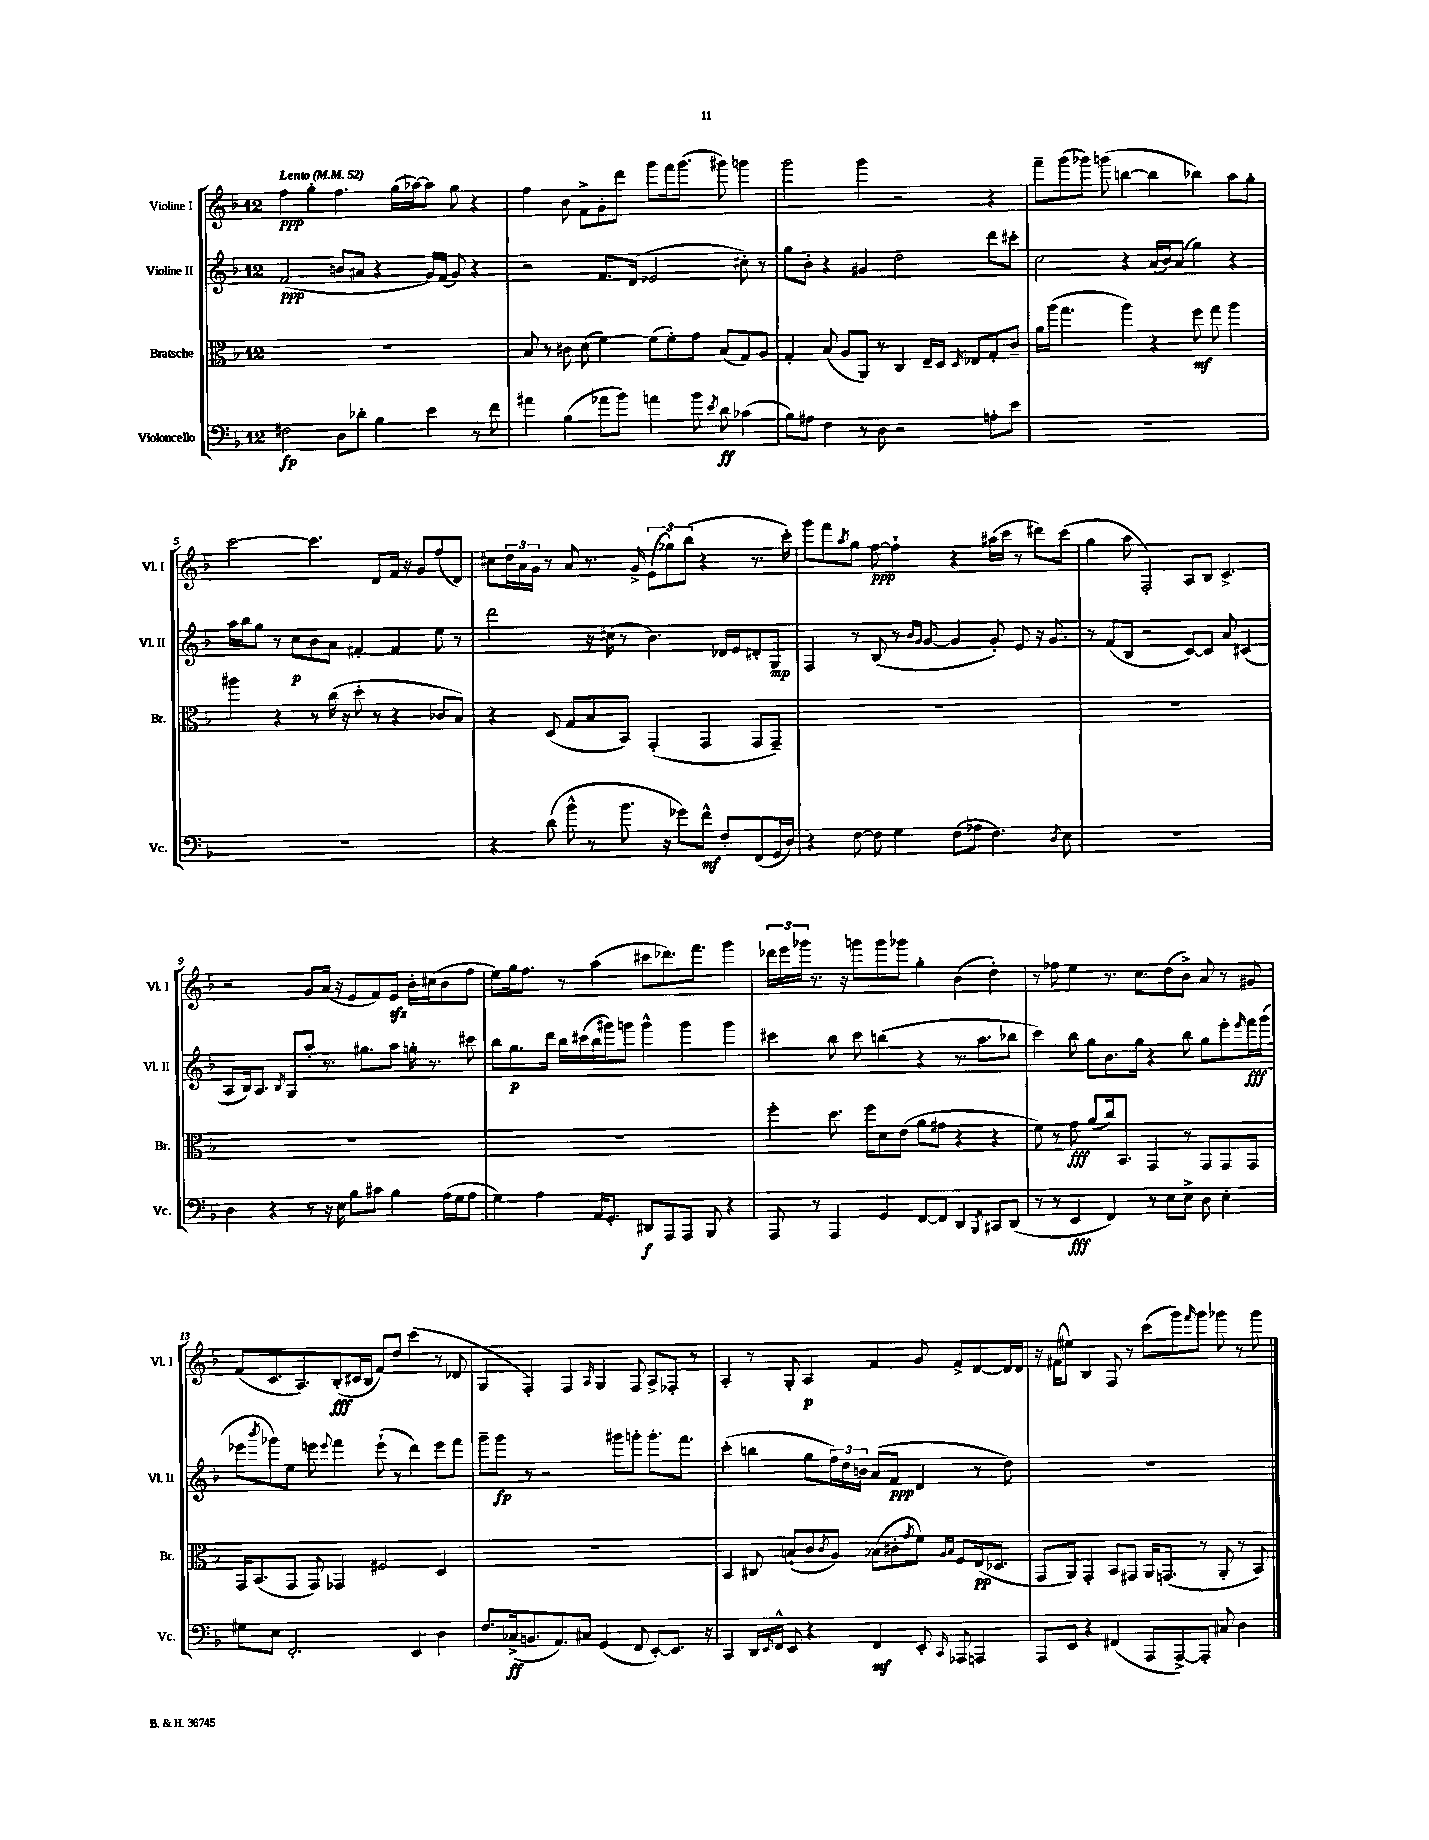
<<
\new StaffGroup <<
\new Staff = "s0" \with { instrumentName = "Violine I" shortInstrumentName = "Vl. I" } {
    \clef treble \key f \major \once \override Staff.TimeSignature.style = #'single-digit \time 12/8 \tempo "Lento" 4 = 52
    f''4\ppp g''4-. f''4. g''16( aes''16~) aes''8 g''8 r4 |
    f''4 bes'8 f'8-> g'8-. d'''8 g'''8 f'''16 g'''8.( gis'''8) g'''4 |
    g'''2 g'''4 r2 r4 |
    f'''8-- g'''8( ges'''8) g'''8( b''4~ b''4 bes''4) a''8 g''8-. |
    c'''2~ c'''4. d'8 f'16 r16 g'8 f''8( d'8) |
    cis''8 \tuplet 3/2 { d''16 a'16 g'16 } r8 a'8 r8. g'16-> \tuplet 3/2 { e'8( ges''8) bes''8( } r4 r8. c'''16-.) |
    g'''8 f'''8 \acciaccatura { a''8 } g''8 f''8~\ppp f''4-! r4 ais''16( c'''16 r8 dis'''8) c'''8( |
    g''4 a''8 f2-.) a8 bes8 c'4.-> |
    r2 g'8 a'16( r16 e'8 f'8) e'8\sfz bes'16-. cis''16( bes'8 f''8 |
    e''8) g''16 f''8. r8 a''4( cis'''8 des'''8.) f'''8. g'''4 |
    \tuplet 3/2 { des'''16 e'''16 ges'''16 } r8. r16 g'''8 g'''8 ges'''8 g''4-. bes'4( d''4-.) |
    r8 fes''8 e''4 r8. c''8. d''8( bes'8->) a'8 r8 gis'8 |
    f'8( c'8. a8.) bes8-.\fff( cis'16 bes16 f'8) d''8 c'''4( r8 des'8 |
    g4 f4-.) f4 \grace { a16 } g4 f8 a8-> fes8-. r8 |
    a4-. r8 g8-. a4\p f'4 g'8 f'8-> d'8~ d'16 d'16 |
    r16 fis'16( eis''8) bes4 f8 r8 c'''8( g'''8) \grace { f'''16 } g'''8 ges'''8 r8 ges'''8 \bar "|." |
}
\new Staff = "s1" \with { instrumentName = "Violine II" shortInstrumentName = "Vl. II" } {
    \clef treble \key f \major \once \override Staff.TimeSignature.style = #'single-digit \time 12/8
    f'2\ppp( b'8 ais'8 r4 g'16) f'16( g'8) r4 |
    r2 f'8. d'16( ees'2 cis''8-.) r8 |
    g''8 bes'8-. r4 gis'4 d''2 d'''8 cis'''8-. |
    c''2 r4 a'16( bes'16) a'8( g''4) r4 |
    a''16 bes''16 g''8 r8 c''8\p bes'8 a'8 fis'4~-. fis'4 e''8 r8 |
    d'''2 r16 cis''16( r8 bes'4.) des'16 e'16 dis'8-. g8\mp |
    f4 r8 bes8( r8 \grace { bes'16 g'16 } g'8~ g'4 g'8-.) e'8 r16 g'8. |
    r8 f'8( bes8 r2 c'8~) c'8 a'8 cis'4( |
    a8 bes16) a8. \acciaccatura { bes8 } g8 a''8-. r8. gis''8. a''8 g''16-. r8. cis'''8 |
    bes''8 g''8.\p d'''16 bes''16 cis'''16( bes''16 gis'''16) g'''8 g'''4-^ g'''4 g'''4 |
    cis'''4 bes''8 cis'''8 b''4( r4 r8. a''8. bes''8 |
    c'''4) bes''8 g''8 bes'8. g''16 r4 bes''8 g''8 e'''8-. \grace { e'''16 } f'''16\fff g'''16( |
    ees'''8 \acciaccatura { bes'''8 } ges'''8) e''8 e'''8 \appoggiatura { e'''8 } f'''4 e'''8-!( r8 d'''4) e'''8 f'''8 |
    g'''8-- g'''8\fp r8 r2 gis'''8 g'''8-. g'''8.-. f'''8. |
    c'''4-.( b''4 g''8 \tuplet 3/2 { f''16) d''16 b'16 } a'8( f'8\ppp d'4 r8 d''8) |
    R1. \bar "|." |
}
\new Staff = "s2" \with { instrumentName = "Bratsche" shortInstrumentName = "Br." } {
    \clef alto \key f \major \once \override Staff.TimeSignature.style = #'single-digit \time 12/8
    R1. |
    bes8 r8 cis'8 d'8( f'4~) f'8( f'8-.) g'8 bes8( g8) a8 |
    g4-. bes8( a8 a,8) r8 c4 e16-- d16 \grace { d16 } ees8 g8-. c'8-- |
    a'16 a''16( g''4. a''4) r4 f''8\mf g''8 a''4 |
    ais''4 r4 r8 c''16( r16 d''8-. r8 r4 ces'8 bes8) |
    r4 d8( g8 bes8 bes,8) g,4-.( g,4 g,8 g,8--) |
    R1. |
    R1. |
    R1. |
    R1. |
    f''4-. d''8. f''16 d'8 e'8( a'8 gis'8 r4 r4 |
    f'8) r8 g'8\fff a'8( c''16) bes,8. g,4 r8 g,8 g,8 g,8 |
    g,16 bes,8.( g,8 g,8) ges,4 fis2 d4 |
    R1. |
    bes,4 cis8 b8-!( c'8 \acciaccatura { c'8 } a8) bes8( cis'8-. \acciaccatura { g'8 } f'8) \grace { a16 bes16 } f8 e16\pp( des8. |
    g,8 a,8) g,4-. bes,8 gis,8 a,16 g,8.( r8 a,8-. r8 bes,8) \bar "|." |
}
\new Staff = "s3" \with { instrumentName = "Violoncello" shortInstrumentName = "Vc." } {
    \clef bass \key f \major \once \override Staff.TimeSignature.style = #'single-digit \time 12/8
    fis2\fp d8 des'8-. bes4 e'4 r8 f'8 |
    ais'4 bes4( aes'8 bes'8) a'4 bes'8 \acciaccatura { e'8 } d'8\ff ces'4( |
    bes8) ais8 f4 r8 d8 r2 a8-. e'8 |
    R1. |
    R1. |
    r4 d'8( bes'8-^ r8 bes'8. r16 ges'8) f'8-^\mf f8-. f,8( g,16 d16) |
    r4 f8~ f8 g4 f8( aes8 f4.) \acciaccatura { d8 } e8 |
    R1. |
    d4 r4 r8 r16 e16 bes8 cis'8 bes4 a16( g16 a8 |
    g4) a4 a,16 g,8.-. dis,8\f a,,8 a,,8 bes,,8 r4 |
    a,,8 r8 a,,4 g,4 f,8~ f,8 d,4 \acciaccatura { bes,,8 } cis,8 d,8( |
    r8 r8 e,4\fff f,4) r8 e8 e8-> d8 e4-. |
    gis8 e8 f,2.-. e,4 d4 |
    f8. ces16->\ff( b,8. a,8.) cis8 g,4( f,8 e,8~-.) e,8. r16 |
    c,4 d,16 \grace { e,16 } f,16-^ e,8 r4 f,4\mf e,8-. \grace { c,16 } aes,,8 a,,4 |
    a,,8 e,8 r4 fis,4( a,,8 a,,8~->) a,,8-. cis8 d4 \bar "|." |
}
>>
>>
